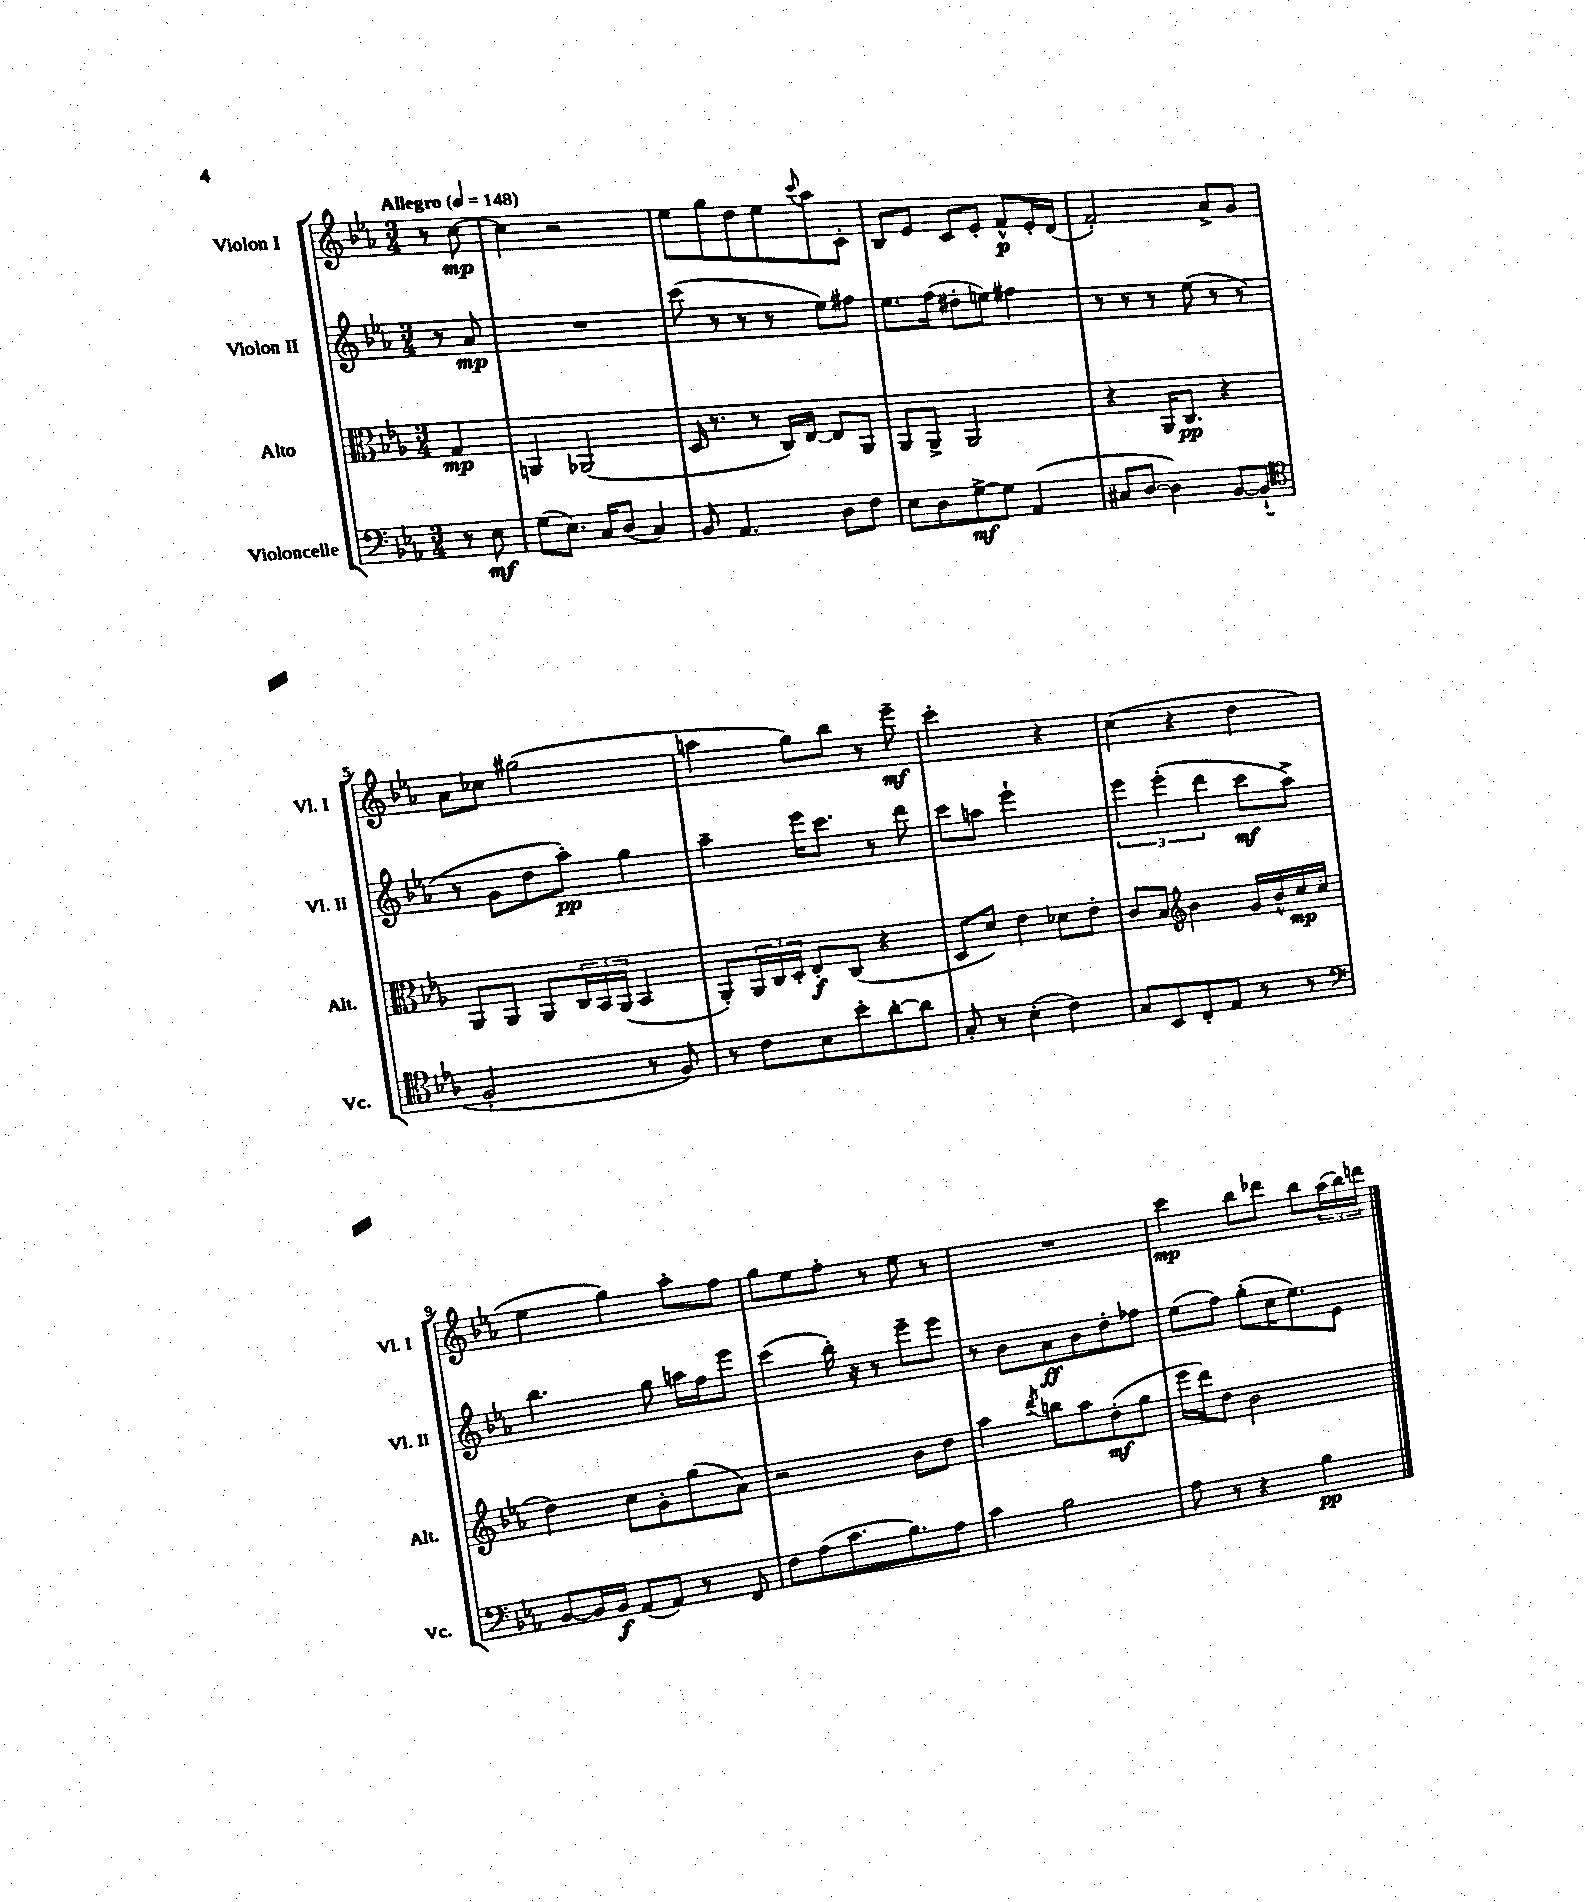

**kern	**kern	**kern	**kern
*staff4	*staff3	*staff2	*staff1
*clefF4	*clefC3	*clefG2	*clefG2
*k[b-e-a-]	*k[b-e-a-]	*k[b-e-a-]	*k[b-e-a-]
*M3/4	*M3/4	*M3/4	*M3/4
*MM148	*MM148	*MM148	*MM148
8r	4G	8r	8r
8E-	.	8a-	[8cc
=	=	=	=
(8G	4AA	2.r	4cc]
8.E-)	.	.	.
.	(2AA-	.	2r
16C	.	.	.
(8D	.	.	.
4C)	.	.	.
=	=	=	=
8BB-	16D	(8ccc	8ee-
.	8.r	.	.
4.AA-	.	8r	8gg
.	8r	8r	8dd
.	16C)	8r	8ee-
.	[16E-	.	.
.	.	.	8qqccc
8D	8E-]	8ee-)	8aa-
8F	8AA-	8ff#	8c'
=	=	=	=
8E-	8AA-	8.ee-	8B-
8D	8AA-^	.	8e-
.	.	(16ff	.
[8G^	2AA-	8dd#'	8c
8G]	.	8ee)	8e-'
(4AA-	.	4ff#	8f^^
.	.	.	16e-'
.	.	.	(16d
=	=	=	=
8C#	4r	8r	2f')
[8D	.	8r	.
4D])	16AA-	8r	.
.	8.C	.	.
.	.	(8ee-	.
[8BB-	4r	8r	8a-^
(8BB-`]	.	8r	8g
=	=	=	=
*clefC4	*	*	*
2F'	8AA-	8r	8a-
.	8AA-	8g	8cc-
.	8AA-	8dd	(2gg#
.	24C	8aa-')	.
.	24BB-	.	.
.	(24AA-	.	.
8r	4BB-	4gg	.
8F)	.	.	.
=	=	=	=
8r	8AA-')	4aa-~	4aa
8c	24AA-	.	.
.	24C	.	.
.	24D'	.	.
8B-	8E-'	16eee-	8gg)
.	.	8.ccc	.
8b-'	(8C	.	8bb-
[8a-'	4r	8r	8r
8a-]	.	8ddd	8eee-~
=	=	=	=
8G'	8D	8ccc	2ccc'
8r	8d)	8aa	.
(4B-'	4e-	2eee-`	.
4c)	8d-	.	4r
.	8e-'	.	.
=	=	=	=
8G	8c	6eee-	(4cc
8BB-	8B-	.	.
.	.	(6eee-'	.
*	*clefG2	*	*
8C'	4b-	.	4r
.	.	6ddd	.
8E-	.	.	.
8r	16g	8ccc	4dd
.	16b-^^	.	.
8r	16cc	8aa-^)	.
.	(16cc	.	.
=	=	=	=
*clefF4	*	*	*
[8BB-	4dd)	4.bb-	4ee-
16BB-]	.	.	.
16BB-	.	.	.
(8AA-	8cc	.	4gg)
8AA-)	8g'	8gg	.
8r	(8gg	16aa	8aa-'
.	.	16ff	.
8FF	8a-)	8eee-	8ff
=	=	=	=
8F	2r	(4ccc	8gg
(8A-	.	.	8ee-
8.c	.	16bb-')	8ff'
.	.	16r	.
.	.	8r	8r
8.B-)	.	.	.
.	8b-	8eee-~	8ee-
8A-	8dd	8eee-	8r
=	=	=	=
4c	4aa-	8r	2.r
.	.	8b-	.
.	8qddd	.	.
2B-	8bb	8a-	.
.	8aa-	8b-	.
.	(8dd'	8dd'	.
.	8gg	8ff-	.
=	=	=	=
8A-	16eee-	(8ee-	4ccc
.	16ddd)	.	.
8r	8dd	8ff)	.
4r	2b-	(8gg'	8bb-
.	.	16cc	8ddd-
.	.	8.ee-)	.
4B-	.	.	8bb-
.	.	8e-	(24aa-
.	.	.	24bb-)
.	.	.	24ddd
==	==	==	==
*-	*-	*-	*-
